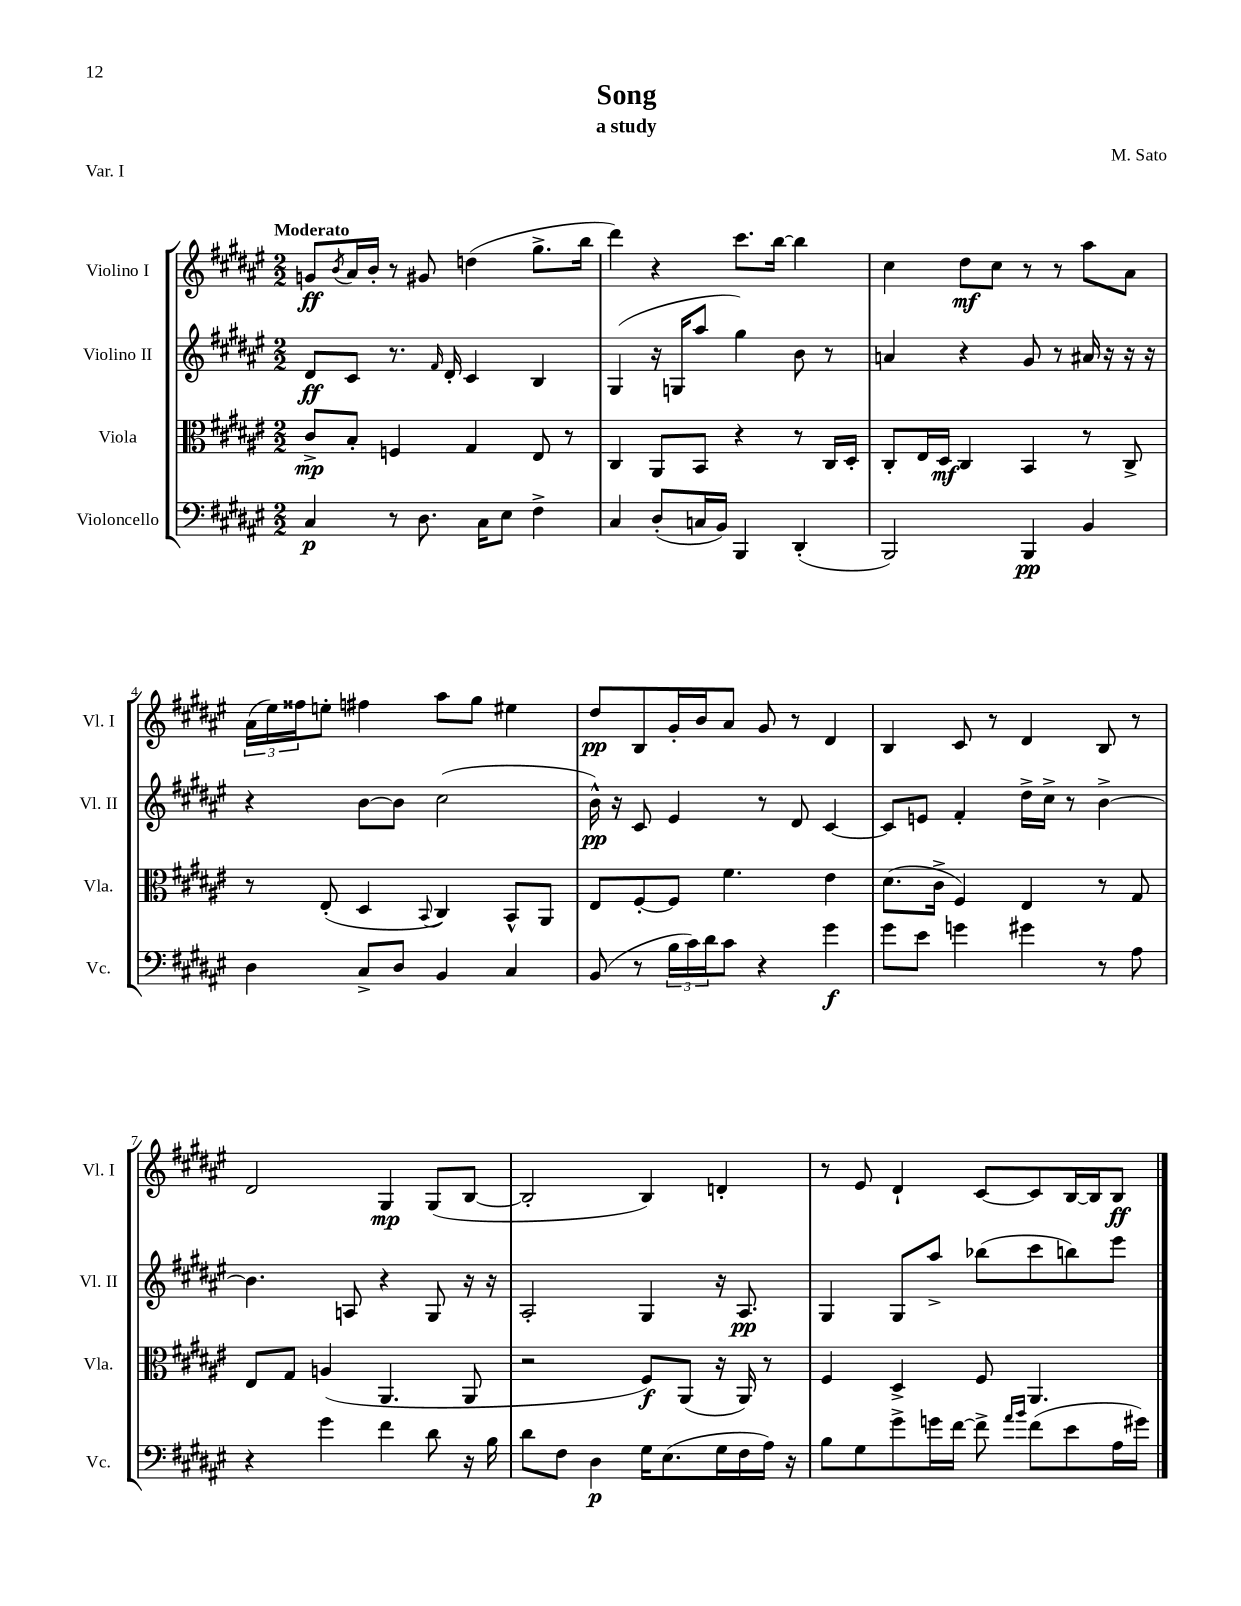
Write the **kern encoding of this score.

**kern	**kern	**kern	**kern
*staff4	*staff3	*staff2	*staff1
*clefF4	*clefC3	*clefG2	*clefG2
*k[f#c#g#d#a#e#]	*k[f#c#g#d#a#e#]	*k[f#c#g#d#a#e#]	*k[f#c#g#d#a#e#]
*M2/2	*M2/2	*M2/2	*M2/2
4C#/	8c#^/L	8d#/L	8g/L
.	.	.	8qb/
.	8B'/J	8c#/J	16a#/L
.	.	.	16b'/JJ
8r	4F/	8.r	8r
8.D#\	.	.	8g#/
.	.	16qqf#/	.
.	.	16d#'/	.
.	4G#/	4c#/	(4dd\
16C#\LK	.	.	.
8E#\J	.	.	.
4F#^\	8E#/	4B/	8.gg#^\L
.	8r	.	.
.	.	.	16bb\Jk
=	=	=	=
4C#/	4C#/	(4G#/	4ddd#\)
(8D#'/L	8AA#/L	16r	4r
.	.	16G/LK	.
16C/L	8BB/J	8aa#/J	.
16BB/JJ)	.	.	.
4BBB/	4r	4gg#\)	8.ccc#\L
.	.	.	[16bb\Jk
(4DD#'/	8r	8b\	4bb\]
.	16C#/LL	8r	.
.	16D#'/JJ	.	.
=	=	=	=
2BBB/)	8C#'/L	4a/	4cc#\
.	16E#/L	.	.
.	16D#/JJ	.	.
.	4C#/	4r	8dd#\L
.	.	.	8cc#\J
4BBB/	4BB/	8g#/	8r
.	.	8r	8r
4BB/	8r	16a#/	8aa#\L
.	.	16r	.
.	8C#^/	16r	8a#\J
.	.	16r	.
=	=	=	=
4D#\	8r	4r	(24a#\LL
.	.	.	24ee#\)
.	.	.	24ff##\J
.	(8E#'/	.	8ee'\J
8C#^/L	4D#/	[8b\L	4ff#\
8D#/J	.	8b\]J	.
.	8qqBB/	.	.
4BB/	4C#/)	(2cc#\	8aa#\L
.	.	.	8gg#\J
4C#/	8BB^^/L	.	4ee#\
.	8AA#/J	.	.
=	=	=	=
(8BB/	8E#/L	16b^^\)	8dd#/L
.	.	16r	.
8r	[8F#'/	8c#/	8B/
24B\LL	8F#/]J	4e#/	16g#'/L
24c#\)	.	.	.
.	.	.	16b/J
24d#\J	.	.	.
8c#\J	4.f#\	.	8a#/J
4r	.	8r	8g#/
.	.	8d#/	8r
4g#\	4e#\	[4c#/	4d#/
=	=	=	=
8g#\L	(8.d#\L	8c#/]L	4B/
8e#\J	.	8e/J	.
.	16c#^\Jk	.	.
4g\	4F#/)	4f#'/	8c#/
.	.	.	8r
4g#\	4E#/	16dd#^\LL	4d#/
.	.	16cc#^\JJ	.
.	.	8r	.
8r	8r	[4b^\	8B/
8A#\	8G#/	.	8r
=	=	=	=
4r	8E#/L	4.b\]	2d#/
.	8G#/J	.	.
4g#\	(4A/	.	.
.	.	8A/	.
4f#\	4.AA#/	4r	4G#/
8d#\	.	8G#/	(8G#/L
16r	8AA#/	16r	[8B/J
16B\	.	16r	.
=	=	=	=
8d#\L	2r	2A#'/	2B'/]
8F#\J	.	.	.
4D#\	.	.	.
16G#\LK	8F#/L)	4G#/	4B/)
(8.E#\	.	.	.
.	(8AA#/J	.	.
16G#\L	16r	16r	4d'/
16F#\	16AA#/)	8.A#/	.
16A#\JJ)	8r	.	.
16r	.	.	.
=	=	=	=
8B\L	4F#/	4G#/	8r
8G#\	.	.	8e#/
8g#^\	4D#^/	8G#/L	4d#`/
16g\L	.	8aa#^/J	.
[16f#\JJ	.	.	.
8f#^\]	8F#/	(8bb-\L	[8c#/L
16qqa#/LL	.	.	.
16qqb/JJ	.	.	.
(8f#\L	4.AA#/	8ccc#\	8c#/]
8e#\	.	8bb\)	[16B/L
.	.	.	16B/]J
16A#\L	.	8eee#\J	8B/J
16g#\JJ)	.	.	.
==	==	==	==
*-	*-	*-	*-
